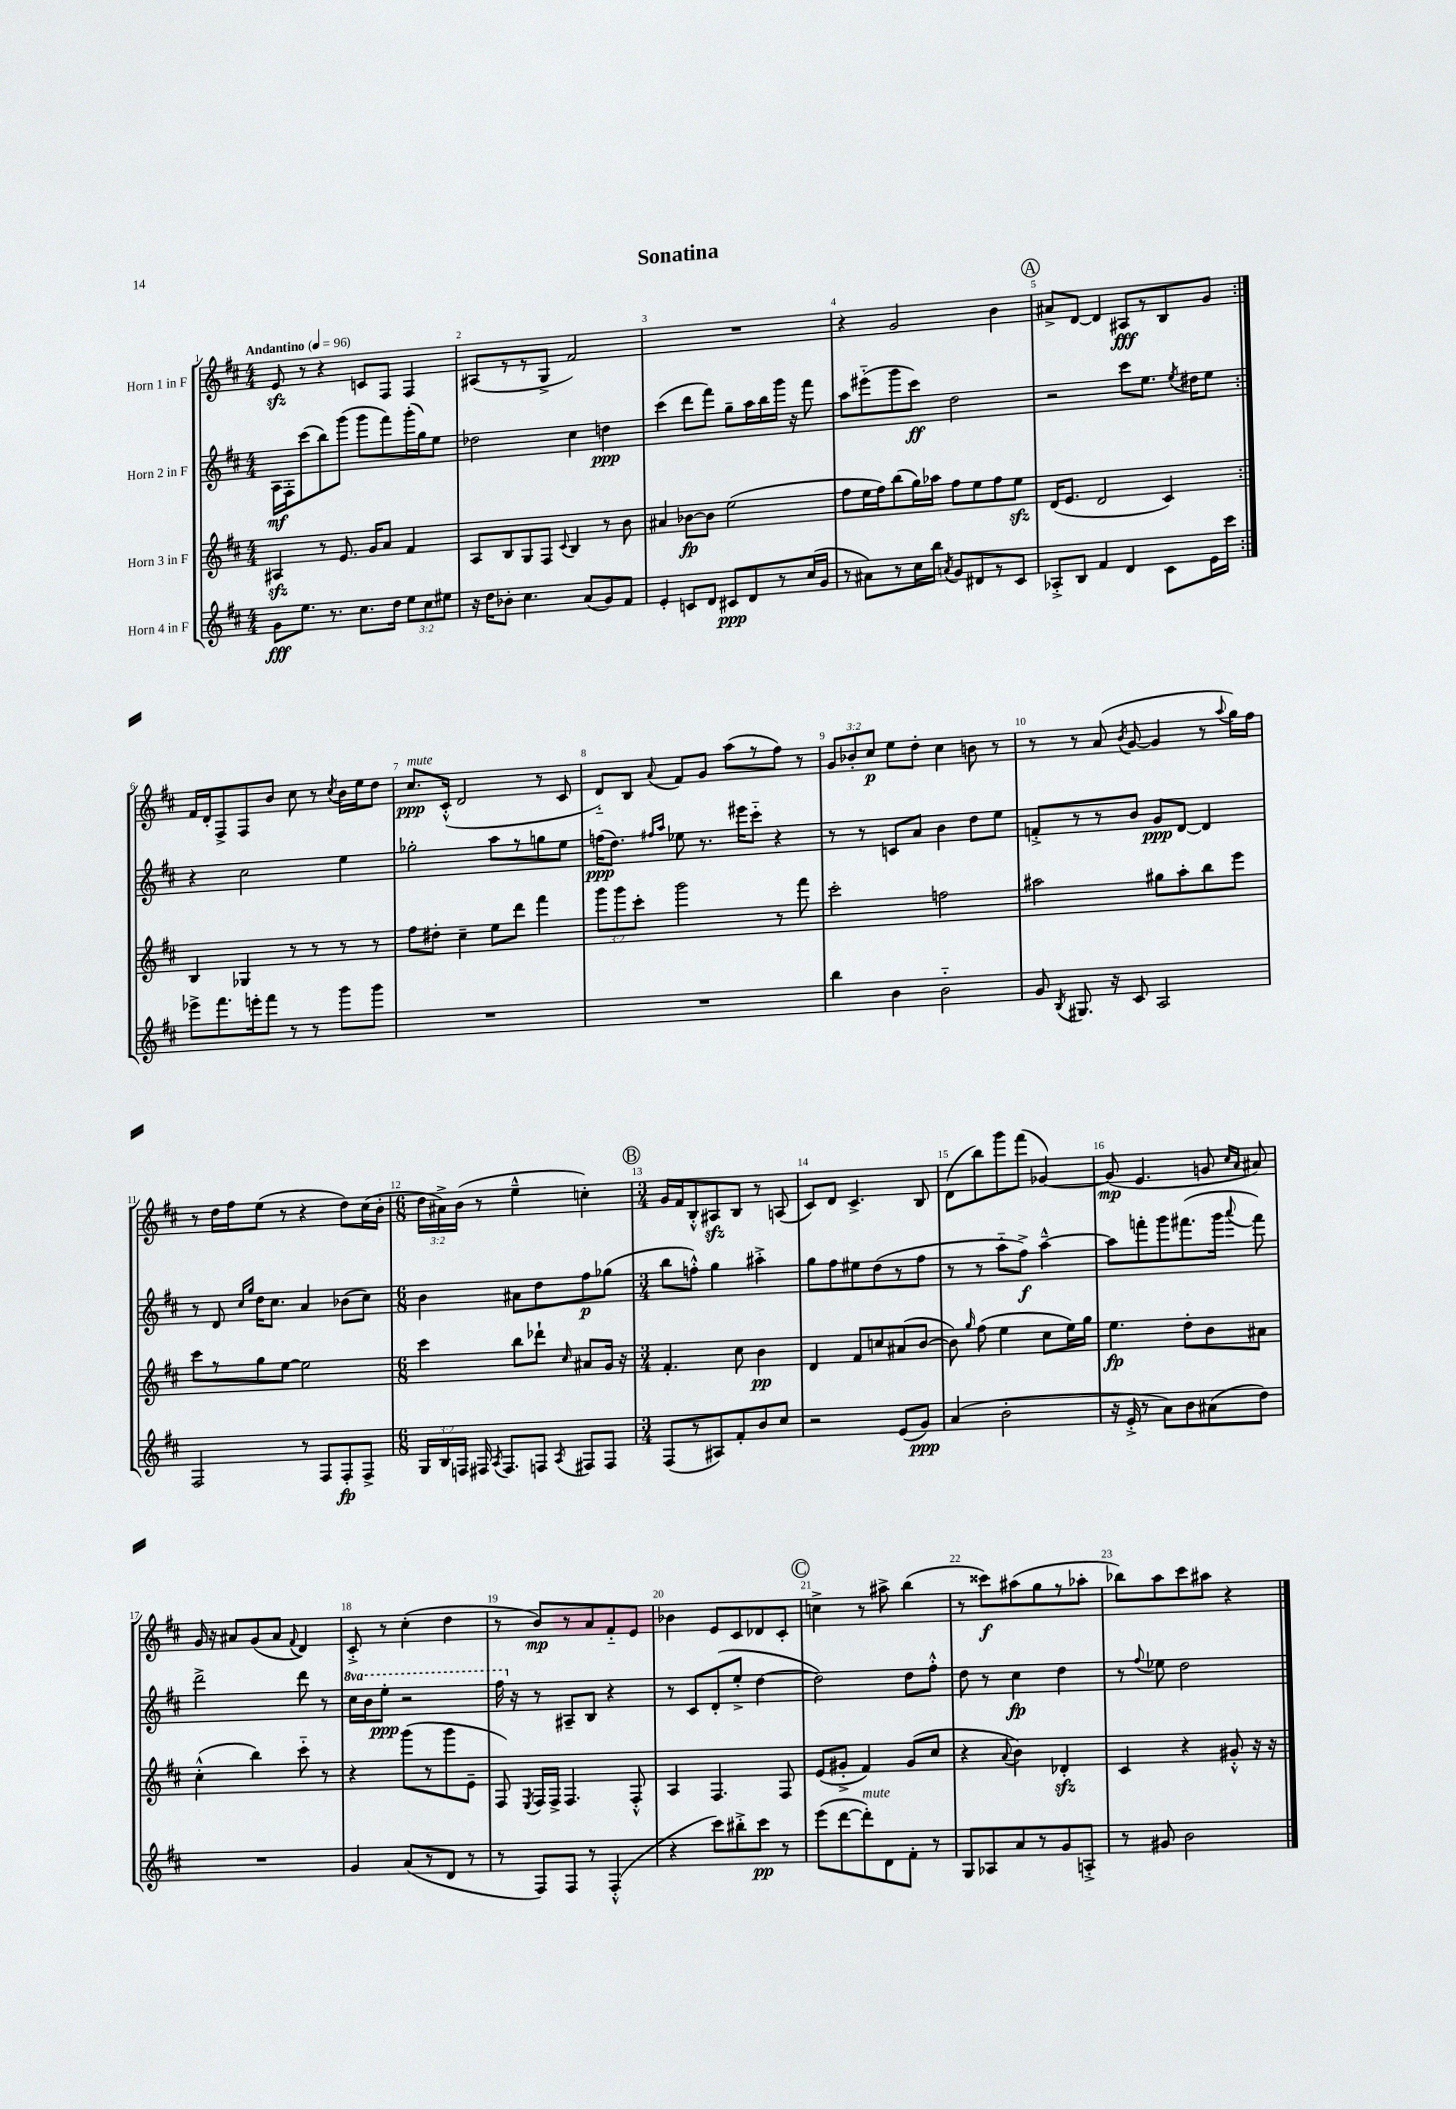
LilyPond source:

\header { title = "Sonatina" }
<<
\new StaffGroup <<
\new Staff = "s0" \with { instrumentName = "Horn 1 in F" } {
    \clef treble \key d \major \numericTimeSignature \time 4/4 \override Staff.TupletNumber.text = #tuplet-number::calc-fraction-text \tempo "Andantino" 4 = 96
    \autoBeamOff \repeat volta 2 { e'8\sfz r8 r4 c'8[ fis8] fis4 |
    ais8[( r8 r8 g8]-> fis'2) |
    R1 |
    r4 g'2 b'4 |
    \mark \markup { \circle "A" } ais'8[-> d'8]~ d'4 ais8[\fff r8 b8 g'8] | }
    fis'16[ d'16-. fis8-> fis8 b'8] cis''8 r8 \acciaccatura { cis''8 } b'16[ e''16 d''8] |
    cis''8.[\ppp^\markup { \italic "mute" } cis'16]-.-^( d'2 r8 cis'8 |
    d'8[-_) b8] \appoggiatura { a'8 } fis'8[ g'8] a''8[( r8 fis''8]) r8 |
    \tuplet 3/2 { g'8[ bes'8-. cis''8]\p } e''8[ d''8]-. cis''4 b'8 r8 |
    r8 r8 a'8( \acciaccatura { b'8 } g'8~ g'4 r8 \appoggiatura { a''8 } g''16[) fis''16] |
    r8 d''16[ fis''16 e''8]( r8 r4 d''8[) cis''16( b'16]-. |
    \numericTimeSignature \time 6/8 \tuplet 3/2 { d''16[ ais'16->) b'16]( } r8 e''4---^ c''4-.) |
    \mark \markup { \circle "B" } \numericTimeSignature \time 3/4 g'16[ fis'16 b8-.-^ ais8\sfz b8] r8 a8( |
    cis'8[) d'8] cis'4.-> b8 |
    d'8[( b''8) g'''8 fis'''8]( ges'4~) |
    ges'8\mp( e'4. g'8 \grace { cis''16[ a'16] } ais'8) |
    g'16 r16 ais'8[ g'8( ais'8] \appoggiatura { fis'8 } d'4) |
    cis'8-.-> r8 cis''4-.( d''4 |
    r8 b'8[\mp) r8 a'8 fis'8-_ e'8] |
    bes'4 e'8[ cis'8 des'8 cis'8]-. |
    \mark \markup { \circle "C" } c''4-> r8 ais''8-> b''4( |
    r8 cisis'''8[\f) ais''8( g''8 r8 aes''8]-. |
    bes''8[) a''8 cis'''8 ais''8] r4 \bar "|." |
}
\new Staff = "s1" \with { instrumentName = "Horn 2 in F" } {
    \clef treble \key d \major \numericTimeSignature \time 4/4 \set Staff.ottavationMarkups = #ottavation-simple-ordinals
    \autoBeamOff \repeat volta 2 { a16[\mf fis16-. cis'''8( b''8) g'''8]( g'''8[ fis'''8) g'''16-.( g''16) e''8] |
    des''2 cis''4 d''4\ppp |
    cis'''4( d'''8[ fis'''8]) g''8[-- a''16 b''16 g'''16] r16 fis'''8 |
    a''8[ eis'''8-_( g'''8 cis'''8]\ff) d''2 |
    \mark \markup { \circle "A" } r2 cis'''8[ e''8.] \acciaccatura { e''8 } dis''16[ e''8] | }
    r4 cis''2 e''4 |
    ges''2-. a''8[ r8 g''8 e''8] |
    f''16[\ppp( d''8.]) \grace { fis''16[ a''16] } ees''8 r8. eis'''16[ cis'''8]-_ r4 |
    r8 r8 c'8[ a'8] b'4 d''8[ e''8] |
    f'8[-.-> r8 r8 b'8] g'8[\ppp d'8]~ d'4 |
    r8 d'8 \grace { cis''16[ g''16] } d''16[ cis''8.] a'4 bes'8[( cis''8]) |
    \numericTimeSignature \time 6/8 b'4 ais'8[ d''8 fis''8\p ges''8]( |
    \mark \markup { \circle "B" } \numericTimeSignature \time 3/4 b''8[ f''8]-.-^) g''4 ais''4-.-> |
    g''8[ fis''8 eis''8 d''8( r8 fis''8] |
    r8 r8 a''8[-_ fis''8]->\f) a''4~---^ |
    a''8[ f'''8-. g'''8 fis'''8.( g'''16] \appoggiatura { a'''8 } fis'''8) |
    d'''2-> d'''8 r8 |
    \ottava #1 cis'''16[ b''16 e'''8]-.\ppp r2 |
    fis'''16 \ottava #0 r16 r8 ais8[-- b8] r4 |
    r8 cis'8[ d'8-.( e''8]-.-> d''4~ |
    \mark \markup { \circle "C" } d''2) d''8[ fis''8]-.-^ |
    d''8 r8 cis''4\fp d''4 |
    r8 \appoggiatura { fis''8 } ees''8 d''2 \bar "|." |
}
\new Staff = "s2" \with { instrumentName = "Horn 3 in F" } {
    \clef treble \key d \major \numericTimeSignature \time 4/4 \override Staff.TupletNumber.text = #tuplet-number::calc-fraction-text
    \autoBeamOff \repeat volta 2 { ais4\sfz r8 e'8. g'16[ a'8] fis'4 |
    a8[ b8 g8 fis8] \appoggiatura { cis'8 } b4 r8 b'8 |
    ais'4 bes'8[~\fp bes'8] e''2( |
    fis''8[ e''16 fis''16) b''8( g''16) aes''16] fis''8[ e''8 fis''8 e''8]\sfz |
    \mark \markup { \circle "A" } d'16[( e'8.] d'2 cis'4) | }
    b4 ges4 r8 r8 r8 r8 |
    fis''8[ dis''8]-. cis''4-- e''8[ d'''8] fis'''4 |
    \tuplet 3/2 { g'''8[ g'''8 cis'''8]-. } g'''2 r8 fis'''8 |
    cis'''2-. f''2 |
    ais''2 gis''8[ ais''8-. b''8 e'''8] |
    cis'''8[ r8 g''8 e''8]~ e''2 |
    \numericTimeSignature \time 6/8 cis'''4 b''8[ des'''8]-! \grace { cis''16 } ais'8[ g'16] r16 |
    \mark \markup { \circle "B" } \numericTimeSignature \time 3/4 fis'4.-. cis''8 b'4\pp |
    d'4 fis'8[ c''8 ais'8( b'8]~ |
    b'8) \grace { g''16 } fis''8( e''4 cis''8[ e''16) g''16] |
    e''4.\fp d''8[-. b'8 ais'8] |
    cis''4-.-^( b''4) cis'''8-_ r8 |
    r4 g'''8[( r8 g'''8 e'8]-- |
    fis8) \acciaccatura { e8 } fis16[ fis16]-> fis4. fis8-.-^ |
    a4 fis4. fis8 |
    \mark \markup { \circle "C" } e'8[( gis'8]-.-> fis'4) gis'8[( cis''8] |
    r4 \appoggiatura { a'8 } b'4) des'4-.\sfz |
    cis'4 r4 gis'8-.-^ r16 r16 \bar "|." |
}
\new Staff = "s3" \with { instrumentName = "Horn 4 in F" } {
    \clef treble \key d \major \numericTimeSignature \time 4/4 \override Staff.TupletNumber.text = #tuplet-number::calc-fraction-text
    \autoBeamOff \repeat volta 2 { g'8[\fff e''8.] r8. cis''8.[ d''16] \tuplet 3/2 { e''8[ cis''8 eis''8] } |
    r16 d''16[ bes'8]-. cis''4. a'8[( g'8) fis'8] |
    e'4-. c'8[ d'8] cis'8[\ppp d'8 r8 cis''16( g'16] |
    r8 ais'8[) r8 cis''16 b''16] \acciaccatura { a'8 } g'8[ dis'8 r8 cis'8] |
    \mark \markup { \circle "A" } aes8[-.-> b8] fis'4 d'4 cis'8[ e'16 cis'''16] | }
    ees'''8[-> fis'''8. e'''16-. fis'''8] r8 r8 g'''8[ g'''8] |
    R1 |
    R1 |
    b''4 b'4 b'2-_ |
    g'8 \acciaccatura { b8 } gis8. r16 cis'8 a2 |
    fis2 r8 fis8[ fis8-.\fp fis8]-> |
    \numericTimeSignature \time 6/8 \tuplet 3/2 { g16[ b16 f16] } fis16 \acciaccatura { a8 } fis8.[ f8] \acciaccatura { a8 } fis8[ fis8] |
    \mark \markup { \circle "B" } \numericTimeSignature \time 3/4 fis8[( r8 ais8) fis'8-. b'8 cis''8] |
    r2 e'8[( g'8]\ppp) |
    a'4( b'2-. |
    r16 e'16-.-> r8 a'8[) b'8 ais'8( d''8]) |
    R2. |
    g'4 a'8[( r8 d'8] r8 |
    r8 fis8[) fis8] r8 fis4-.-^( |
    r4 cis'''8[) bis''8-.-> cis'''8]\pp r8 |
    \mark \markup { \circle "C" } e'''8[( d'''8~ d'''8-.^\markup { \italic "mute" }) d'8 fis'8]-. r8 |
    g8[ aes8 a'8 r8 g'8 a8]-.-> |
    r8 gis'8 b'2 \bar "|." |
}
>>
>>
\layout { \context { \Score \override BarNumber.break-visibility = ##(#f #t #t) barNumberVisibility = #all-bar-numbers-visible } }
